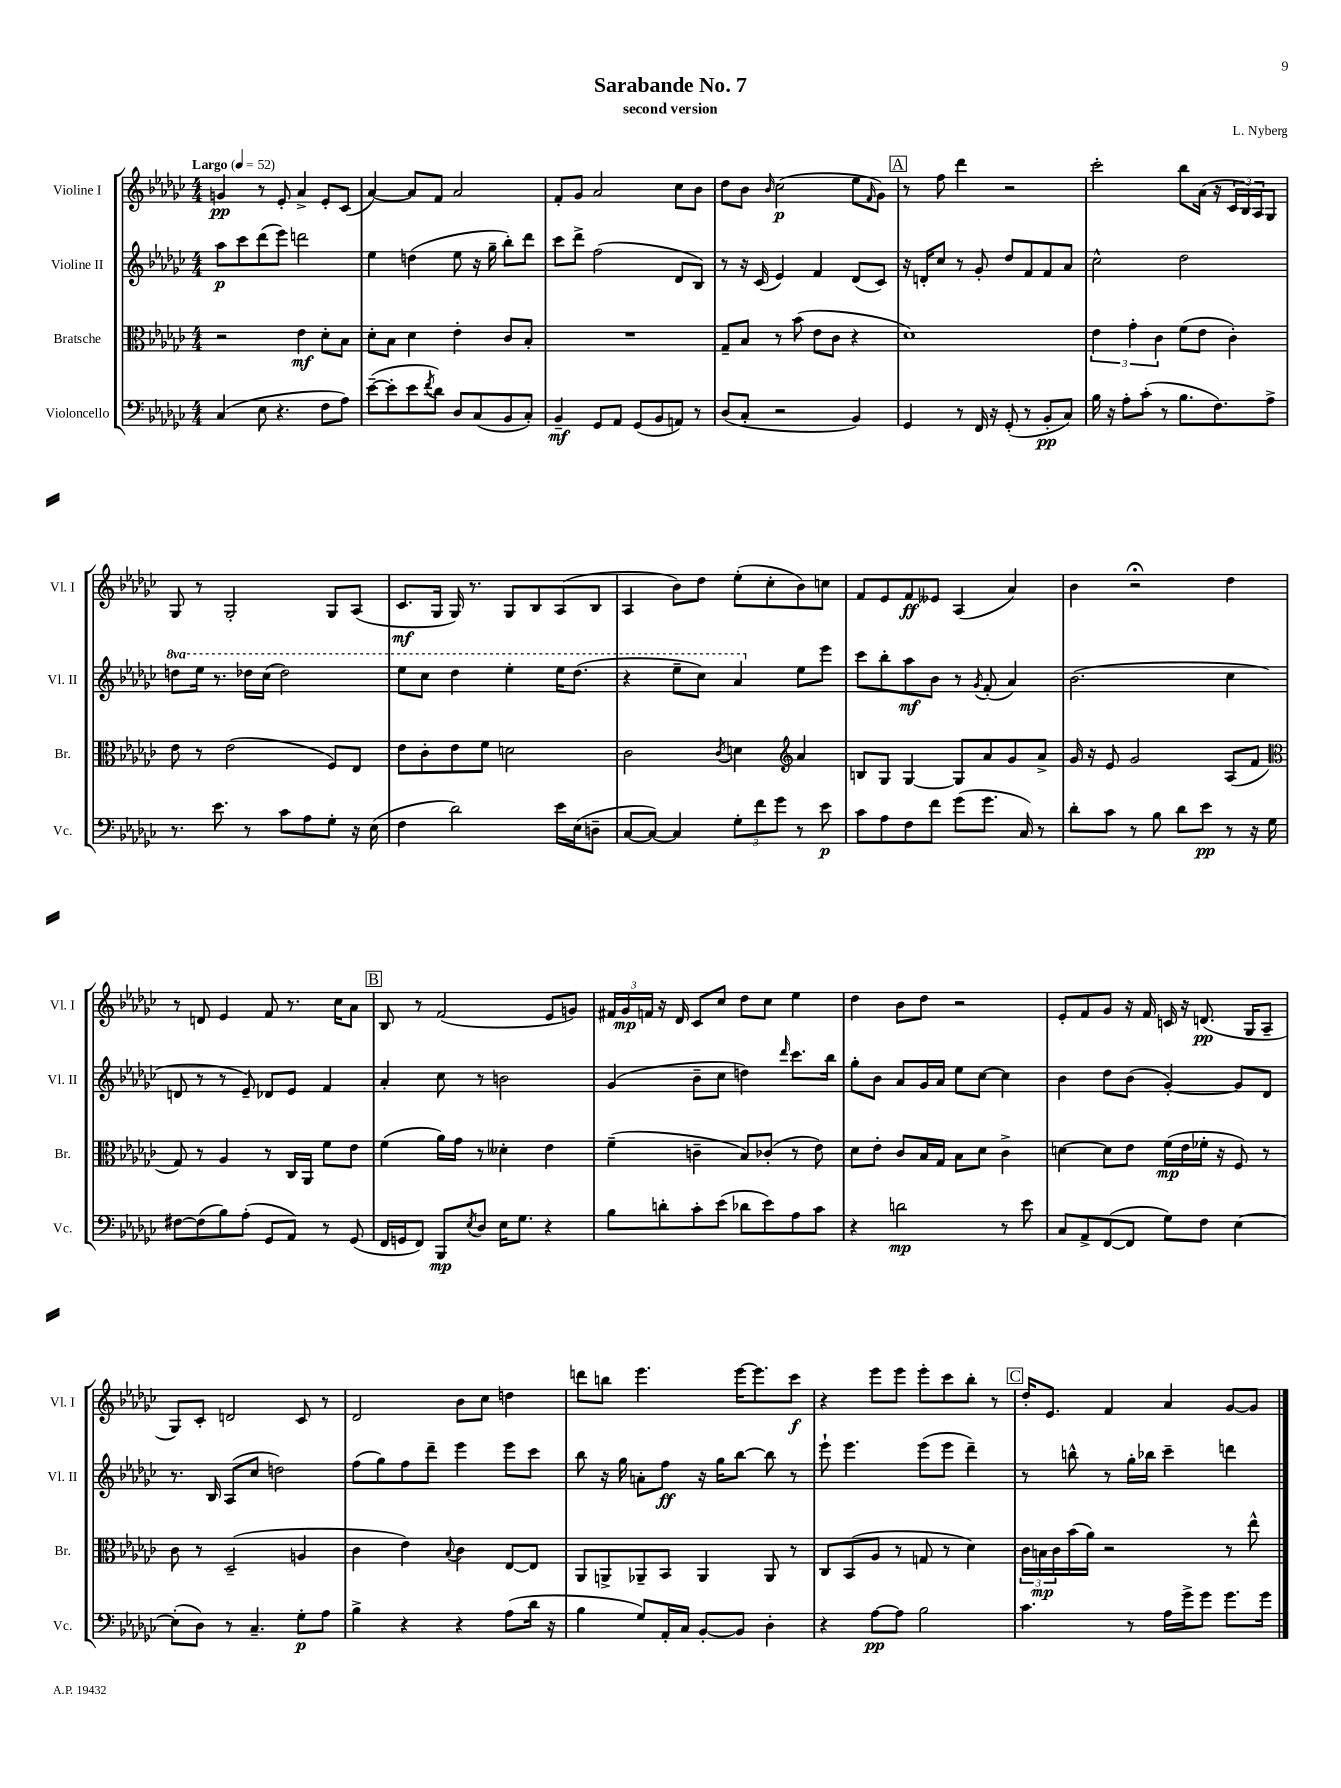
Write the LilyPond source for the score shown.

\header { title = "Sarabande No. 7" composer = "L. Nyberg" subtitle = "second version" }
<<
\new StaffGroup <<
\new Staff = "s0" \with { instrumentName = "Violine I" shortInstrumentName = "Vl. I" } {
    \clef treble \key ges \major \numericTimeSignature \time 4/4 \tempo "Largo" 4 = 52
    g'4\pp r8 ees'8-. aes'4-> ees'8-. ces'8( |
    aes'4~) aes'8 f'8 aes'2 |
    f'8-. ges'8 aes'2 ces''8 bes'8 |
    des''8 bes'8 \grace { bes'16 } ces''2\p( ees''8 \grace { f'16 } ges'8) |
    \mark \markup { \box "A" } r8 f''8 des'''4 r2 |
    ces'''2-. bes''8 aes'16( r16 \tuplet 3/2 { ces'16 bes16) aes16 } ges8 |
    ges8 r8 ges2-. ges8 aes8( |
    ces'8.\mf ges16 ges16) r8. ges8 bes8 aes8( bes8 |
    aes4 bes'8) des''8 ees''8-.( ces''8-. bes'8) c''8 |
    f'8 ees'8 f'8\ff eeses'8 aes4( aes'4) |
    bes'4 r2\fermata des''4 |
    r8 d'8 ees'4 f'8 r8. ces''16 aes'8 |
    \mark \markup { \box "B" } bes8 r8 f'2( ees'8 g'8) |
    \tuplet 3/2 { fis'16 ges'16\mp f'16 } r16 des'16 ces'8 ces''8 des''8 ces''8 ees''4 |
    des''4 bes'8 des''8 r2 |
    ees'8-. f'8 ges'8 r16 f'16 c'16 r16 d'8.\pp( ges16 aes8-- |
    ges8) ces'8-. d'2 ces'8 r8 |
    des'2 bes'8 ces''8 d''4 |
    d'''8 b''8 ees'''4. ees'''16~ ees'''8. ces'''8\f |
    r4 ees'''8 ees'''8 ees'''8-. ces'''8 bes''8-. r8 |
    \mark \markup { \box "C" } des''16-. ees'8. f'4 aes'4 ges'8~ ges'8 \bar "|." |
}
\new Staff = "s1" \with { instrumentName = "Violine II" shortInstrumentName = "Vl. II" } {
    \clef treble \key ges \major \numericTimeSignature \time 4/4 \set Staff.ottavationMarkups = #ottavation-simple-ordinals
    aes''8\p ces'''8 des'''8( ees'''8) d'''2 |
    ees''4 d''4( ees''8 r16 ges''16-- bes''8-.) des'''8 |
    ces'''8 des'''8-> f''2( des'8 bes8) |
    r8 r16 ces'16( ees'4) f'4 des'8( ces'8) |
    \mark \markup { \box "A" } r16 d'16-. ces''8 r8 ges'8-. des''8 f'8 f'8 aes'8 |
    ces''2-^ des''2 |
    \ottava #1 d'''8 ees'''16 r8. des'''16 ces'''16( des'''2) |
    ees'''8 ces'''8 des'''4 ees'''4-. ees'''16 des'''8.( |
    r4 ees'''8-- ces'''8) aes''4 \ottava #0 ees''8 ees'''8 |
    ces'''8 bes''8-. aes''8\mf bes'8 r8 \acciaccatura { ges'8 } f'8-.( aes'4) |
    bes'2.( ces''4 |
    d'8 r8 r8 ees'8--) des'8 ees'8 f'4 |
    \mark \markup { \box "B" } aes'4-. ces''8 r8 b'2 |
    ges'4( bes'8-- ces''8 d''4) \grace { des'''16 } ces'''8. bes''16 |
    ges''8-. bes'8 aes'8 ges'16 aes'16 ees''8 ces''8~ ces''4 |
    bes'4 des''8 bes'8( ges'4~-.) ges'8 des'8 |
    r8. bes16 aes8( ces''8 d''2) |
    f''8( ges''8) f''8 des'''8-- ees'''4 ees'''8 ces'''8 |
    bes''8 r16 ges''16 a'8-. f''8\ff r16 ges''16 bes''8~ bes''8 r8 |
    ees'''8-! ees'''4. ees'''8( ees'''8 des'''4--) |
    \mark \markup { \box "C" } r8 b''8-^ r8 ges''16-. bes''16 ces'''4-- d'''4 \bar "|." |
}
\new Staff = "s2" \with { instrumentName = "Bratsche" shortInstrumentName = "Br." } {
    \clef alto \key ges \major \numericTimeSignature \time 4/4
    r2 ees'4\mf des'8-. bes8 |
    des'8-. bes8 des'4 ees'4-. ces'8 bes8-. |
    R1 |
    ges8-- bes8 r8 bes'8( ees'8 ces'8 r4 |
    \mark \markup { \box "A" } des'1) |
    \tuplet 3/2 { ees'4 ges'4-. ces'4 } f'8( ees'8 ces'4-.) |
    ees'8 r8 ees'2( f8) ees8 |
    ees'8 ces'8-. ees'8 f'8 d'2 |
    ces'2 \acciaccatura { ces'8 } d'4 \clef treble aes'4 |
    b8 ges8 ges4~ ges8 aes'8 ges'8 aes'8-> |
    ges'16 r16 ees'8 ges'2 aes8( f'8 |
    \clef alto ges8) r8 aes4 r8 ces16 aes,16 f'8 ees'8 |
    \mark \markup { \box "B" } f'4( aes'16) ges'16 r8 deses'4-. ees'4 |
    f'4--( c'4-- bes8) ces'8-.( r8 ees'8) |
    des'8 ees'8-. ces'8 bes16 ges16 bes8 des'8 ces'4-> |
    d'4~ d'8 ees'8 f'16\mp( ees'16 fes'16-. r16 f8) r8 |
    ces'8 r8 des2--( a4 |
    ces'4 ees'4) \appoggiatura { bes8 } ces'4 ees8~ ees8 |
    aes,8 a,8-> aes,8-- bes,8 aes,4 aes,8 r8 |
    ces8 bes,8( aes8 r8 g8 r8 des'4) |
    \mark \markup { \box "C" } \tuplet 3/2 { ces'16 b16\mp ces'16 } bes'16( aes'16) r2 r8 ees''8-^ \bar "|." |
}
\new Staff = "s3" \with { instrumentName = "Violoncello" shortInstrumentName = "Vc." } {
    \clef bass \key ges \major \numericTimeSignature \time 4/4
    ces4( ees8 r4. f8 aes8) |
    ees'8~--( ees'8-. ees'8 \acciaccatura { f'8 } des'8) des8 ces8( bes,8 ces8-.) |
    bes,4--\mf ges,8 aes,8 ges,8( bes,8 a,8) r8 |
    des8( ces8-. r2 bes,4) |
    \mark \markup { \box "A" } ges,4 r8 f,16 r16 ges,8-.( r8 bes,8-.\pp ces8) |
    bes16 r16 aes8-. ces'8-.( r8 bes8. f8.) aes8-> |
    r8. ees'8. r8 ces'8 aes8 ges8-. r16 ees16( |
    f4 des'2) ees'16 ees16( d8-- |
    ces8~ ces8~) ces4 \tuplet 3/2 { ges8-. f'8 ges'8 } r8 ees'8\p |
    ces'8 aes8 f8 f'8 ges'8( ges'8. ces16) r8 |
    des'8-. ces'8 r8 bes8 des'8 ees'8\pp r8 r16 ges16 |
    fis8~ fis8( bes8) aes8-.( ges,8 aes,8) r8 ges,8( |
    \mark \markup { \box "B" } f,16 g,16 f,8) bes,,8\mp \acciaccatura { ees8 } des8 ees16 ges8. r4 |
    bes8 d'8-. ces'8-. ees'8( des'8 ees'8) aes8 ces'8 |
    r4 d'2\mp r8 ees'8 |
    ces8 aes,8-> f,8~( f,8 ges8) f8 ees4~ |
    ees8-.( des8) r8 ces4.-- ges8-.\p aes8 |
    bes4-> r4 r4 aes8( des'16 r16 |
    bes4 ges8) aes,16-. ces16 bes,8~-. bes,8 des4-. |
    r4 aes8~\pp aes8 bes2 |
    \mark \markup { \box "C" } ces'4. r8 aes16 ges'16-> ges'8 ges'8. ges'16 \bar "|." |
}
>>
>>
\layout { \context { \Score \remove "Bar_number_engraver" } }
